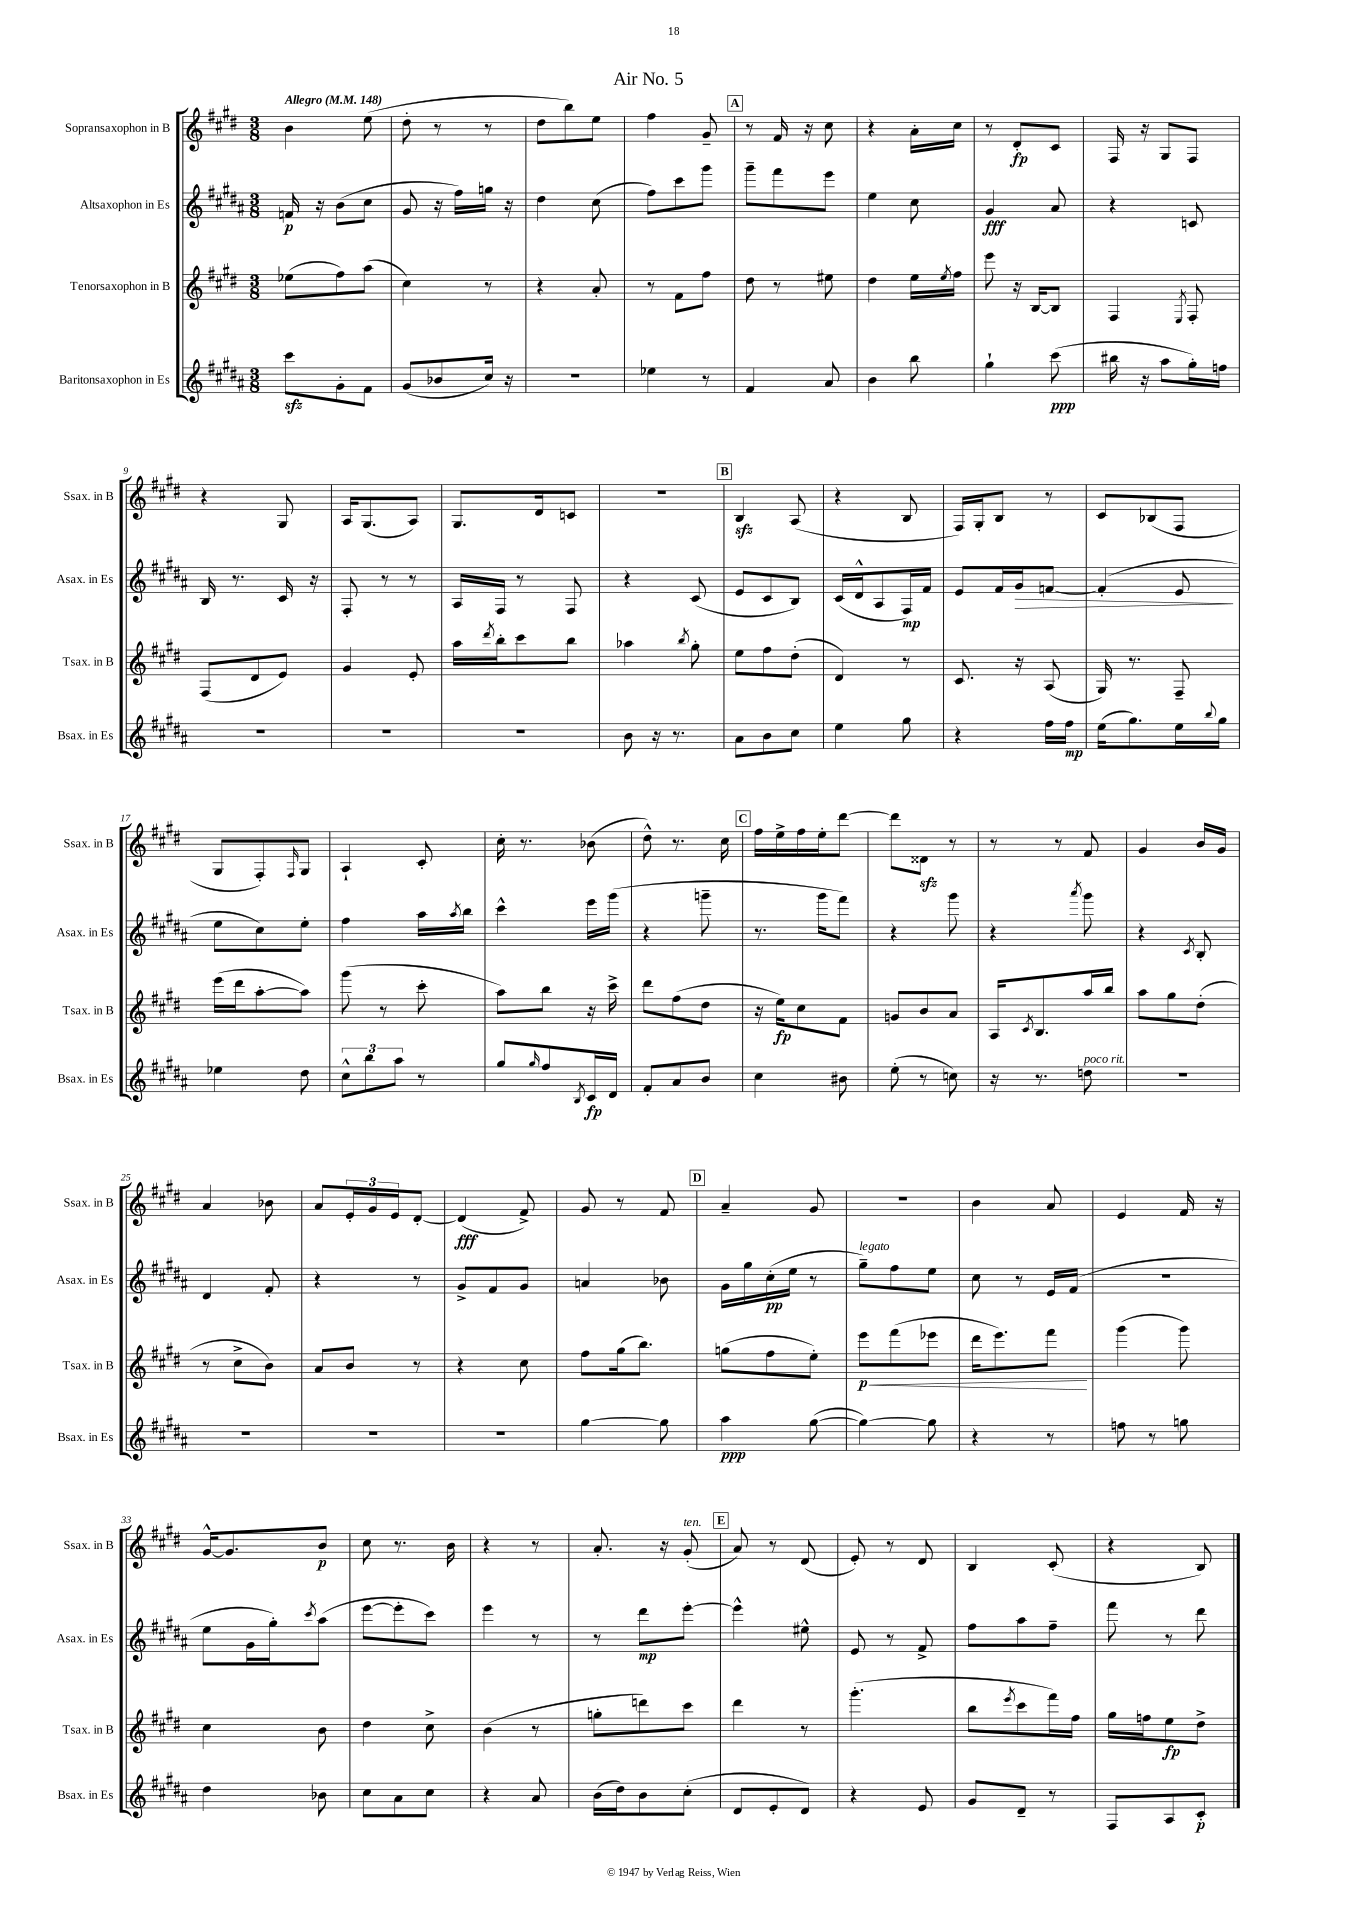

**kern	**kern	**kern	**kern
*staff4	*staff3	*staff2	*staff1
*clefG2	*clefG2	*clefG2	*clefG2
*k[f#c#g#d#a#]	*k[f#c#g#d#]	*k[f#c#g#d#a#]	*k[f#c#g#d#]
*M3/8	*M3/8	*M3/8	*M3/8
*MM148	*MM148	*MM148	*MM148
8ccc#\L	(8ee-\L	16f/	4b\
.	.	16r	.
8g#'\	8ff#\)	(8b\L	.
8f#\J	(8aa\J	8cc#\J	(8ee\
=	=	=	=
(8g#/L	4cc#\)	8g#/	8dd#'\
8b-/	.	16r	8r
.	.	16ff#\LL)	.
16cc#/Jk)	8r	16gg\JJ	8r
16r	.	16r	.
=	=	=	=
4.r	4r	4dd#\	8dd#\L
.	.	.	8bb\)
.	8a'/	(8cc#\	8ee\J
=	=	=	=
4ee-\	8r	8ff#\L)	4ff#\
.	8f#\L	8ccc#\	.
8r	8ff#\J	8ggg#\J	8g#~/
=	=	=	=
4f#/	8dd#\	8ggg#~\L	8r
.	8r	8fff#\	16f#/
.	.	.	16r
8a#/	8ee#\	8eee\J	8cc#\
=	=	=	=
4b\	4dd#\	4ee\	4r
8bb\	16ee\LL	8cc#\	16a'\LL
.	8qee/	.	.
.	16ff#\JJ	.	16cc#\JJ
=	=	=	=
4gg#`\	8eee\	4g#/	8r
.	16r	.	8d#'/L
.	[16B/LK	.	.
(8ccc#\	8B/]J	8a#/	8c#/J
=	=	=	=
16bb#\	4F#/	4r	16F#/
16r	.	.	16r
8aa#\L	.	.	8G#/L
.	8qE/	.	.
16gg#'\L)	8F#'/	8c/	8F#/J
16ff\JJ	.	.	.
=	=	=	=
4.r	(8F#/L	16B/	4r
.	.	8.r	.
.	8d#/	.	.
.	8e/J)	16c#/	8G#/
.	.	16r	.
=	=	=	=
4.r	4g#/	8F#'/	16A/LK
.	.	.	(8.G#/
.	.	8r	.
.	8e'/	8r	8A/J)
=	=	=	=
4.r	16aa\LL	16A#/LL	8.G#/L
.	8qddd#/	.	.
.	16bb'\J	16F#/JJ	.
.	8ccc#\	8r	.
.	.	.	16d#/k
.	8bb\J	8F#/	8c/J
=	=	=	=
8b\	4aa-\	4r	4.r
16r	.	.	.
8.r	.	.	.
.	8qbb/	.	.
.	8gg#'\	(8c#/	.
=	=	=	=
8a#\L	8ee\L	8e/L	4B/
8b\	8ff#\	8c#/	.
8cc#\J	(8dd#'\J	8B/J)	(8A/
=	=	=	=
4ee\	4d#/)	(16c#/LL	4r
.	.	16d#^^/J	.
.	.	8A#/	.
8gg#\	8r	16F#/L)	8B/
.	.	16f#/JJ	.
=	=	=	=
4r	8.c#/	8e/L	16F#/LL)
.	.	.	16G#'/J
.	.	16f#/L	8B/J
.	16r	16g#/J	.
16ff#\LL	(8A/	[8f/J	8r
16ff#\JJ	.	.	.
=	=	=	=
(16ee\LK	16G#/)	(4f'/]	8c#/L
8.gg#\)	8.r	.	.
.	.	.	(8B-/
16ee\L	8F#~/	8e/	8F#/J
8qqbb/	.	.	.
16gg#\JJ	.	.	.
=	=	=	=
4ee-\	(16eee\LL	8ee\L	8G#/L
.	16ddd#\J	.	.
.	[8aa'\	8cc#\)	8F#'/)
.	.	.	16qqF#/
8dd#\	8aa\]J)	8ee'\J	8G#/J
=	=	=	=
12cc#^^\L	(8ggg#\	4ff#\	4A`/
12bb\	.	.	.
.	8r	.	.
12aa#\J	.	.	.
8r	8ccc#'\	16aa#\LL	8c#'/
.	.	8qaa#/	.
.	.	16bb\JJ	.
=	=	=	=
8gg#/L	8aa\L)	4ccc#^^\	16cc#'\
.	.	.	8.r
16qqgg#/	.	.	.
8ff#/	8bb\J	.	.
8qB/	.	.	.
16c#/L	16r	16eee\LL	(8b-\
16d#/JJ	16ccc#^\	(16ggg#\JJ	.
=	=	=	=
8f#'/L	8ddd#\L	4r	8dd#^^\)
8a#/	(8ff#\	.	8.r
8b/J	8dd#\J	8ggg~\	.
.	.	.	16cc#\
=	=	=	=
4cc#\	16r	8.r	16ff#\LL
.	16ee\LK)	.	16ee^\
.	8cc#\	.	16ff#\
.	.	16ggg#\LK	16ee'\J
8b#\	8f#\J	8fff#\J)	[8ddd#\J
=	=	=	=
(8ee'\	8g/L	4r	8ddd#\]L
8r	8b/	.	8d##\J
8cc\)	8a/J	8ggg#\	8r
=	=	=	=
16r	16A/LK	4r	8r
.	8qc#/	.	.
8.r	8.B/	.	.
.	.	.	8r
.	.	8qaaa#/	.
8dd\	16aa/L	8ggg#\	8f#/
.	16bb/JJ	.	.
=	=	=	=
4.r	8aa\L	4r	4g#/
.	8gg#\	.	.
.	.	8qc#/	.
.	(8dd#'\J	8B'/	16b/LL
.	.	.	16g#/JJ
=	=	=	=
4.r	8r	4d#/	4a/
.	8cc#^\L	.	.
.	8b\J)	8f#'/	8b-\
=	=	=	=
4.r	8a/L	4r	8a/L
.	8b/J	.	24e'/L
.	.	.	24g#/
.	.	.	24e/J
.	8r	8r	[8d#'/J
=	=	=	=
4.r	4r	8g#^/L	(4d#/]
.	.	8f#/	.
.	8cc#\	8g#/J	8f#^/)
=	=	=	=
[4gg#\	8ff#\L	4a/	8g#/
.	(16gg#\k	.	8r
.	8.bb\J)	.	.
8gg#\]	.	8b-\	8f#/
=	=	=	=
4aa#\	(8gg\L	16g#\LL	4a~/
.	.	16gg#\	.
.	8ff#\	(16cc#'\	.
.	.	16ee\JJ	.
([8gg#\	8ee'\J)	8r	8g#/
=	=	=	=
4gg#\_)	8eee\L	8gg#~\L)	4.r
.	(8fff#\	8ff#\	.
8gg#\]	8eee-\J	8ee\J	.
=	=	=	=
4r	16ddd#\LK	8cc#\	4b\
.	8.eee\)	.	.
.	.	8r	.
8r	8fff#\J	16e/LL	8a/
.	.	(16f#/JJ	.
=	=	=	=
8ff\	(4ggg#\	4.r	4e/
8r	.	.	.
8gg\	8ggg#\)	.	16f#/
.	.	.	16r
=	=	=	=
4dd#\	4cc#\	8ee\L	[16g#^^/LK
.	.	.	8.g#/]
.	.	16g#\L	.
.	.	16gg#'\J)	.
.	.	8qccc#/	.
8b-\	8b\	(8aa#\J	8b/J
=	=	=	=
8cc#\L	4dd#\	[8eee\L	8cc#\
8a#\	.	8eee'\]	8.r
8cc#\J	8cc#^\	8ccc#\J)	.
.	.	.	16b\
=	=	=	=
4r	(4b\	4eee\	4r
8a#/	8r	8r	8r
=	=	=	=
(16b\LL	8gg'\L	8r	8.a'/
16dd#\J)	.	.	.
8b\	8ddd\)	8ddd#\L	.
.	.	.	16r
(8cc#'\J	8ccc#\J	[8eee'\J	(8g#'/
=	=	=	=
8d#/L	4ddd#\	4eee^^\]	8a/)
8e'/	.	.	8r
8d#/J)	8r	8ee#^^\	(8d#/
=	=	=	=
4r	(4.ggg#'\	8e/	8e'/)
.	.	8r	8r
8e/	.	8f#^/	8d#/
=	=	=	=
8g#/L	8bb\L	8ff#\L	4B/
.	8qeee/	.	.
8d#~/J	8ccc#\	8aa#\	.
8r	16fff#\L)	8ff#~\J	(8c#'/
.	16ff#\JJ	.	.
=	=	=	=
8F#/L	16gg#\LL	8fff#\	4r
.	16ff\J	.	.
8A#/	8ee\	8r	.
8c#'/J	8dd#^\J	8ddd#\	8B/)
==	==	==	==
*-	*-	*-	*-
